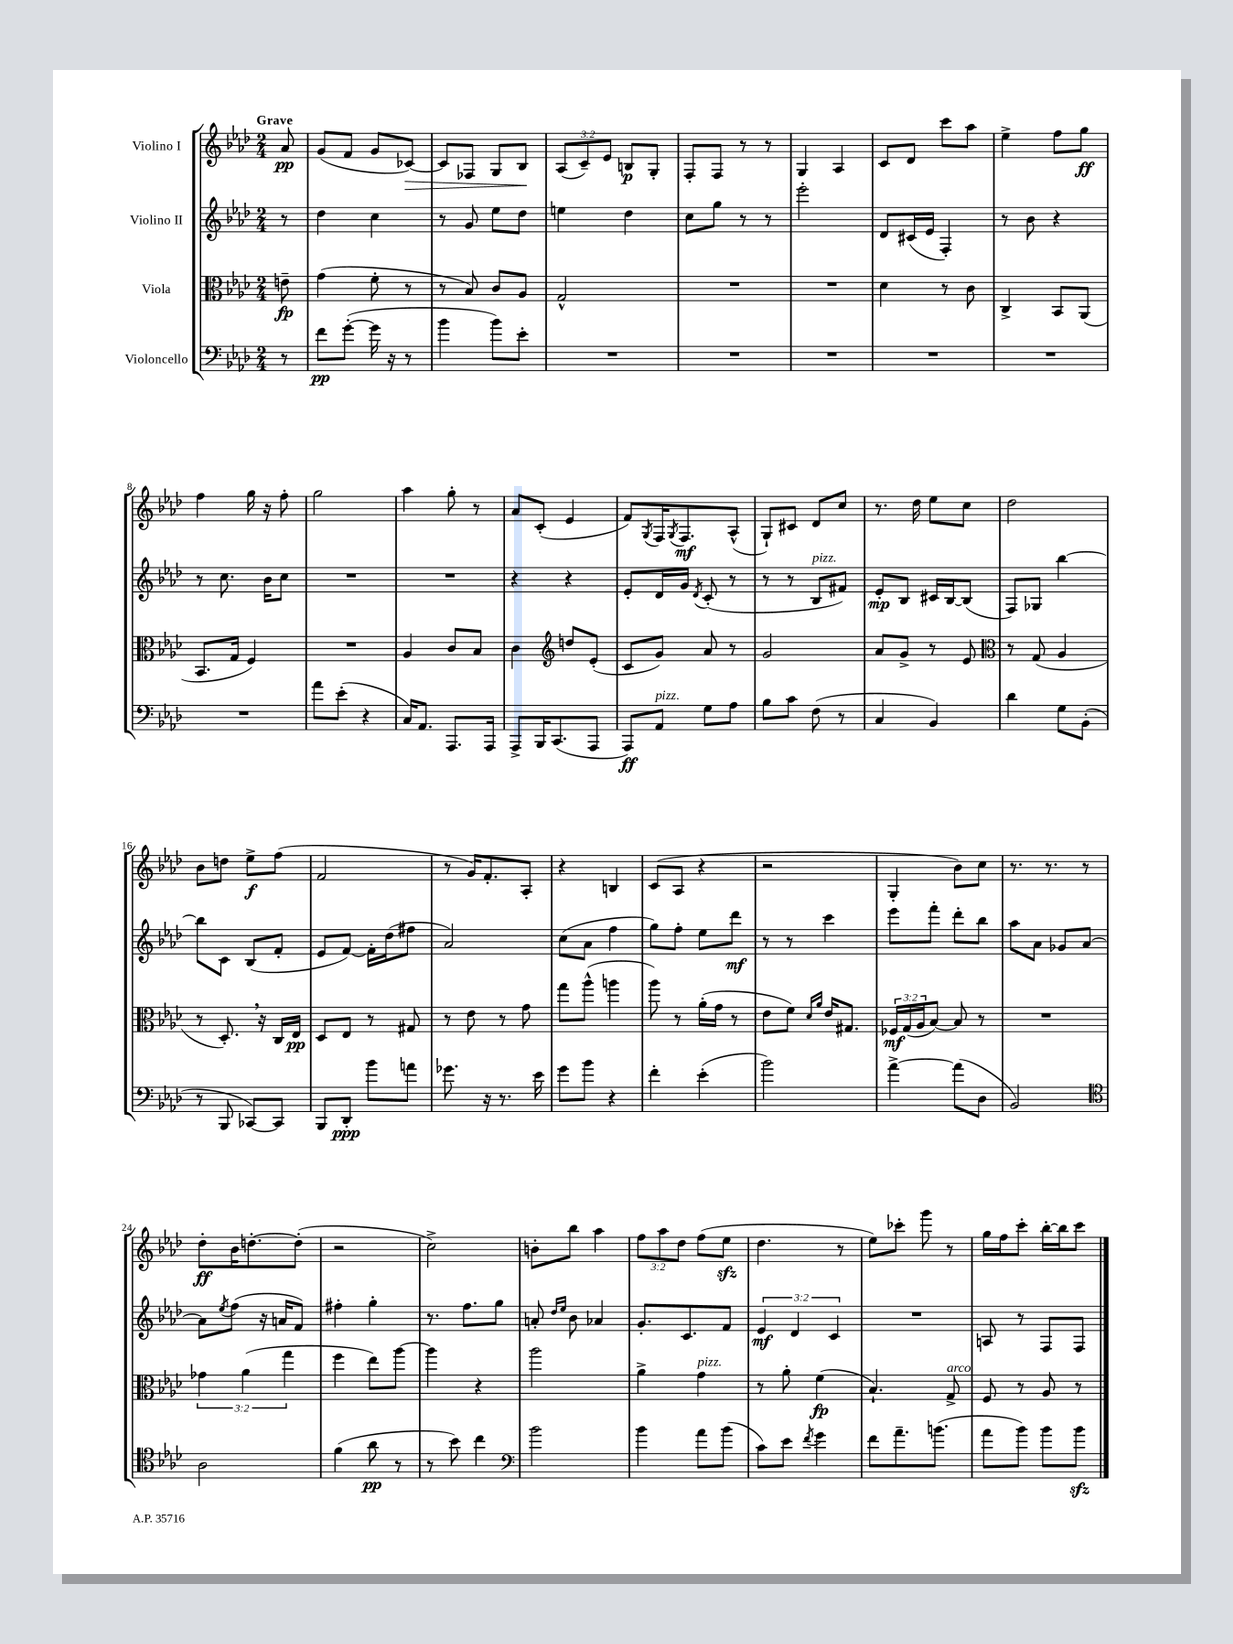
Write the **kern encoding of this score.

**kern	**kern	**kern	**kern
*staff4	*staff3	*staff2	*staff1
*clefF4	*clefC3	*clefG2	*clefG2
*k[b-e-a-d-]	*k[b-e-a-d-]	*k[b-e-a-d-]	*k[b-e-a-d-]
*M2/4	*M2/4	*M2/4	*M2/4
8r	8e~	8r	8a-
=	=	=	=
8f	(4g	4dd-	(8g
([8g'	.	.	8f
16g]	8f'	4cc	8g
16r	.	.	.
8r	8r	.	[8c-)
=	=	=	=
4b-	8r	8r	8c-]
.	8B-)	8g	8F-
8b-)	8c	8ee-	8G
8e-'	8A-	8dd-	8B-
=	=	=	=
2r	2G^^	4ee	(12A-
.	.	.	12c~)
.	.	.	12e-
.	.	4dd-	8B
.	.	.	8G'
=	=	=	=
2r	2r	8cc	8F'
.	.	8gg	8F
.	.	8r	8r
.	.	8r	8r
=	=	=	=
2r	2r	2eee-'	4G
.	.	.	4A-
=	=	=	=
2r	4d-	8d-	8c
.	.	(16c#	8d-
.	.	16e-	.
.	8r	4F')	8ccc
.	8c	.	8aa-
=	=	=	=
2r	4C^	8r	4ee-^
.	.	8b-	.
.	8BB-	4r	8ff
.	(8AA-	.	8gg
=	=	=	=
2r	8.BB-	8r	4ff
.	.	8.cc	.
.	16G	.	.
.	4F)	.	16gg
.	.	16b-	16r
.	.	8cc	8ff'
=	=	=	=
8a-	2r	2r	2gg
(8e-'	.	.	.
4r	.	.	.
=	=	=	=
16C)	4A-	2r	4aa-
8.AA-	.	.	.
8.AAA-	8c	.	8gg'
.	8B-	.	8r
16AAA-	.	.	.
=	=	=	=
8AAA-^	4c	4r	8a-
16BBB-	.	.	(8c'
(8.CC	.	.	.
*	*clefG2	*	*
.	8dd	4r	4e-
8AAA-	(8e-'	.	.
=	=	=	=
8AAA-)	8c	8e-'	8f)
.	.	.	8qG
8AA-	8g)	16d-	16F
.	.	.	8qG
.	.	16g	8.F
.	.	8qd-	.
8G	8a-	(8c'	.
8A-	8r	8r	(8A-^^
=	=	=	=
8B-	2g	8r	8G`)
8c	.	8r	8c#
(8F	.	8B-	8d-
8r	.	8f#)	8cc
=	=	=	=
4C	8a-	8e-'	8.r
.	8g^	8B-	.
.	.	.	16dd-
4BB-)	8r	16c#	8ee-
.	.	[16B-	.
.	8e-	(8B-]	8cc
=	=	=	=
*	*clefC3	*	*
4d-	8r	8F)	2dd-
.	(8G	8G-	.
8G	4A-	[4bb-	.
(8BB-'	.	.	.
=	=	=	=
8r	8r	8bb-]	8b-
8BBB-	8.D-')	8c	8dd
[8CC-)	.	(8B-	8ee-^
.	16r	.	.
8CC-]	16C	8f'	(8ff
.	16E-	.	.
=	=	=	=
8BBB-	8D-	8e-	2f
8DD-'	8E-	[8f)	.
8b-	8r	16f']	.
.	.	(16dd-	.
8a	8G#	8ff#	.
=	=	=	=
8.g-	8r	2a-)	8r
.	8e-	.	16g)
16r	.	.	8.f'
8.r	8r	.	.
.	8g	.	8A-'
16e-	.	.	.
=	=	=	=
8g	8gg	(8cc	4r
8b-	(8aa-^^	8a-	.
4r	4aa	4ff	4B
=	=	=	=
4f'	8aa-)	8gg)	(8c
.	8r	8ff'	8A-
(4e-'	(16a-'	8ee-	4r
.	16g	.	.
.	8r	8ddd-	.
=	=	=	=
2b-)	8e-	8r	2r
.	8f)	8r	.
.	16qqd-	.	.
.	16qqa-	.	.
.	16e-	4ccc	.
.	8.G#	.	.
=	=	=	=
[4a-^	24F-	8eee-	4G'
.	(24G	.	.
.	24A-	.	.
.	[8B-)	8fff'	.
(8a-]	8B-]	8ddd-'	8b-)
8D-	8r	8bb-	8cc
=	=	=	=
2BB-)	2r	8aa-	8.r
.	.	8a-	.
.	.	.	8.r
.	.	8g-	.
.	.	[8a-	8r
=	=	=	=
*clefC4	*	*	*
2A-	6g-	8a-]	8dd-'
.	.	8qee-	.
.	.	(8ff	16b-
.	(6a-	.	.
.	.	.	[8.dd'
.	.	16r	.
.	.	16a	.
.	6gg	.	.
.	.	8f)	(8dd']
=	=	=	=
(4f	4ff	4ff#'	2r
8a-	8ee-)	4gg'	.
8r	[8aa-	.	.
=	=	=	=
8r	4aa-]	8.r	2cc^)
8b-)	.	.	.
.	.	8.ff	.
4cc	4r	.	.
.	.	8gg	.
=	=	=	=
*clefF4	*	*	*
2b-	2aa-	8a'	8b'
.	.	16qqdd-	.
.	.	16qqee-	.
.	.	8b-	8bb-
.	.	4a-	4aa-
=	=	=	=
4b-	4a-^	8.g'	12ff
.	.	.	12aa-
.	.	.	12dd-
.	.	8.c	.
8a-	4g	.	(8ff
(8b-	.	8f	8ee-
=	=	=	=
8c)	8r	6e-	4.dd-
8e-	8a-'	.	.
.	.	6d-	.
8qf	.	.	.
4g	(4f	.	.
.	.	6c	.
.	.	.	8r
=	=	=	=
8f	4.B-`)	2r	8ee-)
8.a-~	.	.	8ccc-'
.	.	.	8ggg
(8.b	.	.	.
.	8G^	.	8r
=	=	=	=
8a-	8F	8A	16gg
.	.	.	16ff
8b-)	8r	8r	8ccc'
8b-	8A-	8F	[16bb-'
.	.	.	16bb-]
8b-	8r	8F	8ccc
==	==	==	==
*-	*-	*-	*-
